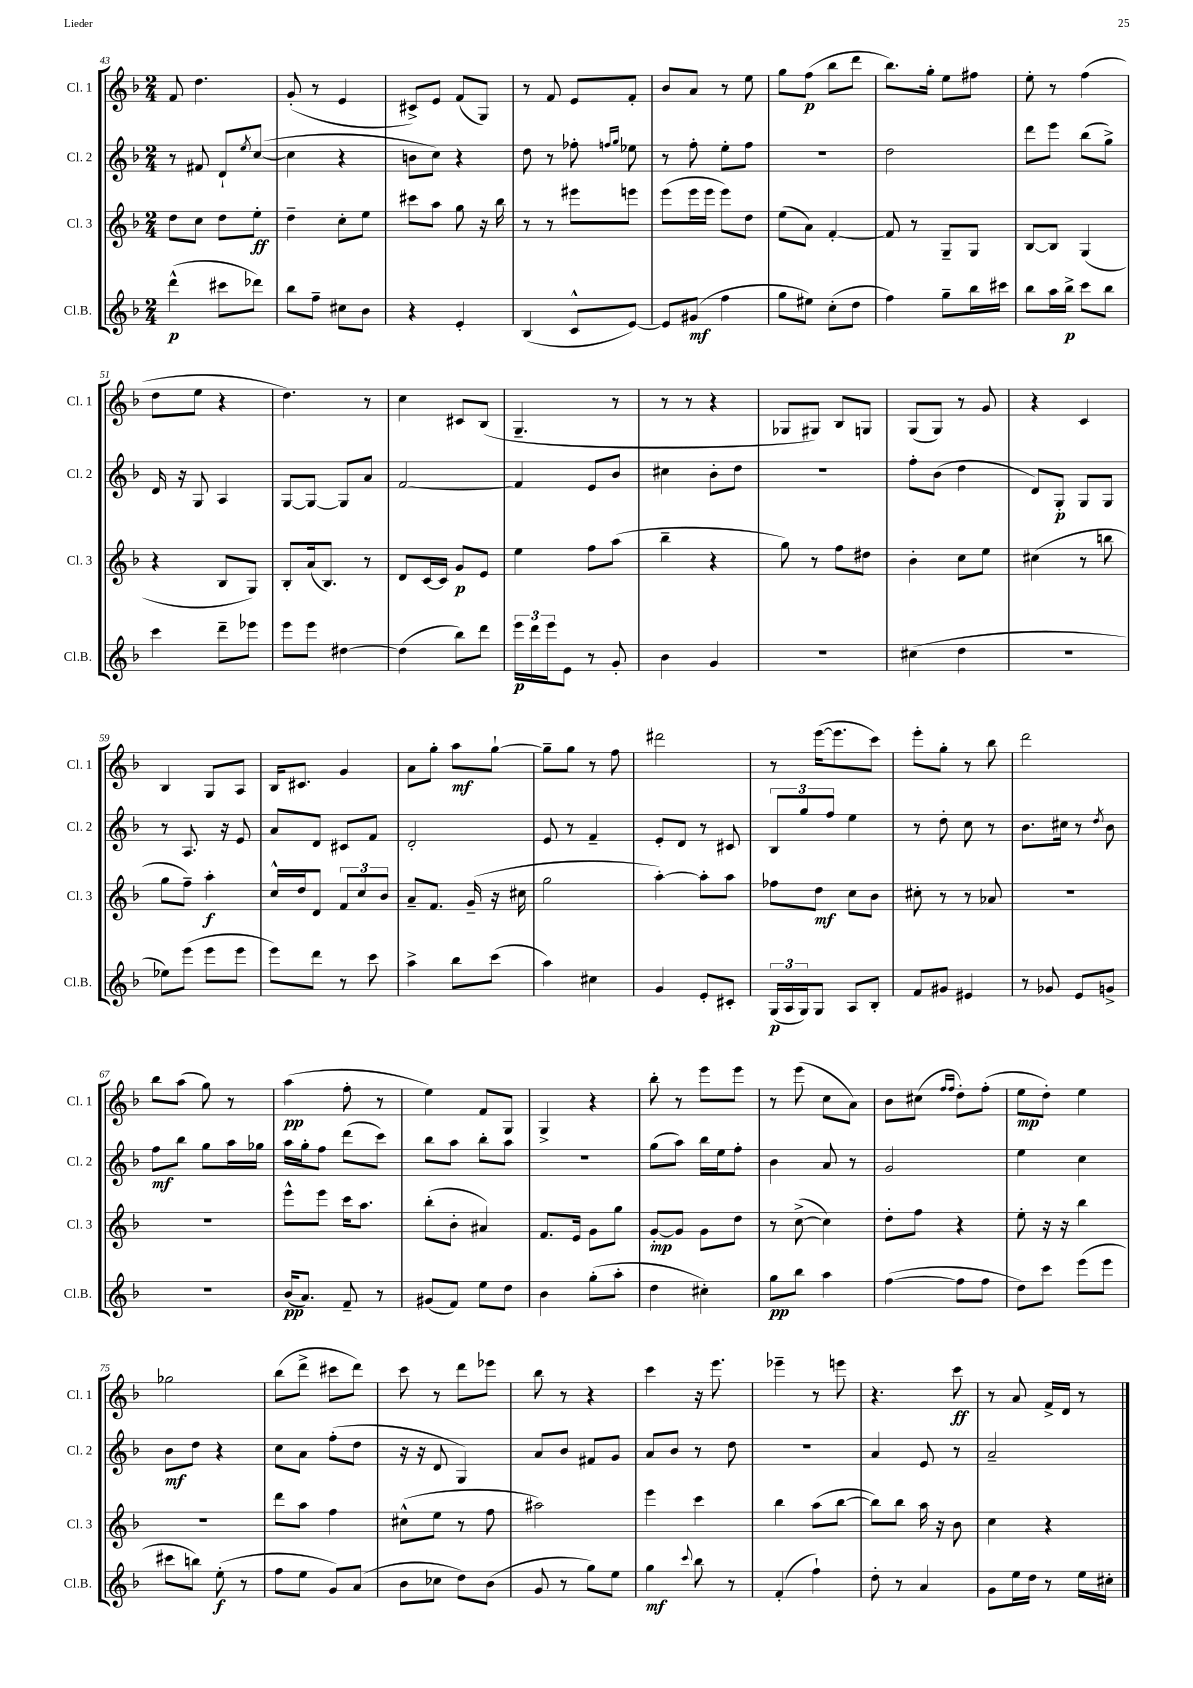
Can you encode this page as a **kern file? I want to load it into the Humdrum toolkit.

**kern	**dynam	**kern	**dynam	**kern	**dynam	**kern	**dynam
*part4	*part4	*part3	*part3	*part2	*part2	*part1	*part1
*staff4	*staff4	*staff3	*staff3	*staff2	*staff2	*staff1	*staff1
*I"Cl.B.	*	*I"Cl. 3	*	*I"Cl. 2	*	*I"Cl. 1	*
*I'Cl.B.	*	*I'Cl. 3	*	*I'Cl. 2	*	*I'Cl. 1	*
*clefG2	*	*clefG2	*	*clefG2	*	*clefG2	*
*k[b-]	*	*k[b-]	*	*k[b-]	*	*k[b-]	*
*M2/4	*	*M2/4	*	*M2/4	*	*M2/4	*
=43	=43	=43	=43	=43	=43	=43	=43
(4ddd^^\	p	8dd\L	.	8r	.	8f/	.
.	.	8cc\J	.	8f#X/	.	4.dd\	.
8ccc#X\L	.	8dd\L	.	8d`/L	.	.	.
.	.	.	.	8qee/	.	.	.
8ddd-X\J)	.	8ee'\J	ff	([8cc/J	.	.	.
=44	=44	=44	=44	=44	=44	=44	=44
8bb-\L	.	4dd~\	.	4cc\]	.	(8g'/	.
8ff~\J	.	.	.	.	.	8r	.
8cc#X\L	.	8cc'\L	.	4r	.	4e/	.
8b-\J	.	8ee\J	.	.	.	.	.
=45	=45	=45	=45	=45	=45	=45	=45
4r	.	8ccc#X\L	.	8bn\L	.	8c#X^/L)	.
.	.	8aa\J	.	8cc\J)	.	8e/J	.
4e'/	.	8gg\	.	4r	.	(8f/L	.
.	.	16r	.	.	.	8G/J)	.
.	.	16bb-\	.	.	.	.	.
=46	=46	=46	=46	=46	=46	=46	=46
(4B-/	.	8r	.	8dd\	.	8r	.
.	.	8r	.	8r	.	8f/	.
8c^^/L	.	8eee#X\L	.	8ff-X'\	.	8e/L	.
.	.	.	.	16qqffn/LL	.	.	.
.	.	.	.	16qqgg/JJ	.	.	.
[8e/J)	.	8eeen\J	.	8ee-X\	.	8f'/J	.
=47	=47	=47	=47	=47	=47	=47	=47
8e/L]	.	(8eee\L	.	8r	.	8b-/L	.
(8g#X/J	mf	16eee\L	.	8ff'\	.	8a/J	.
.	.	16eee\JJ	.	.	.	.	.
4ff\	.	8eee\L)	.	8ee'\L	.	8r	.
.	.	8dd\J	.	8ff\J	.	8ee\	.
=48	=48	=48	=48	=48	=48	=48	=48
8gg\L	.	(8ee\L	.	2r	.	8gg\L	.
8ee#X\J)	.	8a\J)	.	.	.	(8ff\J	p
(8cc'\L	.	[4f'/	.	.	.	8bb-\L	.
8dd\J	.	.	.	.	.	8ddd\J	.
=49	=49	=49	=49	=49	=49	=49	=49
4ff\)	.	8f/]	.	2dd\	.	8.bb-\L)	.
.	.	8r	.	.	.	.	.
.	.	.	.	.	.	16gg'\Jk	.
8gg~\L	.	8G~/L	.	.	.	8ee\L	.
16bb-\L	.	8G/J	.	.	.	8ff#X\J	.
16ccc#X\JJ	.	.	.	.	.	.	.
=50	=50	=50	=50	=50	=50	=50	=50
8bb-\L	.	[8B-/L	.	8ddd\L	.	8ee'\	.
16aa\L	.	8B-/J]	.	8eee\J	.	8r	.
16bb-^\JJ	p	.	.	.	.	.	.
8ccc\L	.	(4G/	.	(8bb-\L	.	(4ff\	.
8bb-\J	.	.	.	8gg^\J)	.	.	.
!!LO:LB:g=z
=51	=51	=51	=51	=51	=51	=51	=51
4ccc\	.	4r	.	16d/	.	8dd\L	.
.	.	.	.	16r	.	.	.
.	.	.	.	8G/	.	8ee\J	.
8ddd~\L	.	8B-/L	.	4A/	.	4r	.
8eee-X\J	.	8G/J)	.	.	.	.	.
=52	=52	=52	=52	=52	=52	=52	=52
8eee\L	.	8B-'/L	.	[8G/L	.	4.dd\)	.
8eee\J	.	(16a/k	.	8G/J_	.	.	.
.	.	8.B-/J)	.	.	.	.	.
[4dd#X\	.	.	.	8G/L]	.	.	.
.	.	8r	.	8a/J	.	8r	.
=53	=53	=53	=53	=53	=53	=53	=53
(4dd#\]	.	8d/L	.	[2f/	.	4cc\	.
.	.	[16c/L	.	.	.	.	.
.	.	16c/JJ]	.	.	.	.	.
8bb-\L)	.	8g/L	p	.	.	8c#X/L	.
8ddd\J	.	8e/J	.	.	.	(8B-/J	.
=54	=54	=54	=54	=54	=54	=54	=54
24eee\LL	p	4ee\	.	4f/]	.	4.G~/	.
24ddd\	.	.	.	.	.	.	.
24eee\J	.	.	.	.	.	.	.
8e\J	.	.	.	.	.	.	.
8r	.	8ff\L	.	8e/L	.	.	.
8g'/	.	(8aa\J	.	8b-/J	.	8r	.
=55	=55	=55	=55	=55	=55	=55	=55
4b-\	.	4bb-~\	.	4cc#X\	.	8r	.
.	.	.	.	.	.	8r	.
4g/	.	4r	.	8b-'\L	.	4r	.
.	.	.	.	8dd\J	.	.	.
=56	=56	=56	=56	=56	=56	=56	=56
2r	.	8gg\)	.	2r	.	8G-X/L	.
.	.	8r	.	.	.	8G#X/J)	.
.	.	8ff\L	.	.	.	8B-/L	.
.	.	8dd#X\J	.	.	.	8Gn/J	.
=57	=57	=57	=57	=57	=57	=57	=57
(4cc#X\	.	4b-'\	.	8ff'\L	.	(8G/L	.
.	.	.	.	(8b-\J	.	8G/J)	.
4dd\	.	8cc\L	.	4dd\	.	8r	.
.	.	8ee\J	.	.	.	8g/	.
=58	=58	=58	=58	=58	=58	=58	=58
2r	.	(4cc#X\	.	8d/L)	.	4r	.
.	.	.	.	8G'/J	p	.	.
.	.	8r	.	8G/L	.	4c/	.
.	.	8bbn\	.	8G/J	.	.	.
!!LO:LB:g=z
=59	=59	=59	=59	=59	=59	=59	=59
8ee-X\L)	.	8gg\L	.	8r	.	4B-/	.
(8eee\J	.	8ff~\J)	.	8.A/	.	.	.
8eee\L	.	4aa'\	f	.	.	8G/L	.
.	.	.	.	16r	.	.	.
8eee\J	.	.	.	8e/	.	8A/J	.
=60	=60	=60	=60	=60	=60	=60	=60
8eee\L)	.	16cc^^/LL	.	8a/L	.	16B-/KL	.
.	.	16dd/J	.	.	.	8.c#X/J	.
8ddd\J	.	8d/J	.	8d/J	.	.	.
8r	.	12f/L	.	8c#X/L	.	4g/	.
.	.	12cc/	.	.	.	.	.
8ccc\	.	.	.	8f/J	.	.	.
.	.	12b-/J	.	.	.	.	.
=61	=61	=61	=61	=61	=61	=61	=61
4aa^\	.	8a~/L	.	2d'/	.	8a\L	.
.	.	8.f/J	.	.	.	8gg'\J	.
8bb-\L	.	.	.	.	.	8aa\L	mf
.	.	(16g~/	.	.	.	.	.
(8ccc\J	.	16r	.	.	.	[8gg`\J	.
.	.	16cc#X\	.	.	.	.	.
=62	=62	=62	=62	=62	=62	=62	=62
4aa\)	.	2gg\	.	8e/	.	8gg~\L]	.
.	.	.	.	8r	.	8gg\J	.
4cc#X\	.	.	.	4f~/	.	8r	.
.	.	.	.	.	.	8ff\	.
=63	=63	=63	=63	=63	=63	=63	=63
4g/	.	[4aa'\)	.	8e'/L	.	2ddd#X\	.
.	.	.	.	8d/J	.	.	.
8e'/L	.	8aa'\L]	.	8r	.	.	.
8c#X'/J	.	8aa\J	.	8c#X/	.	.	.
=64	=64	=64	=64	=64	=64	=64	=64
(24G/LL	p	8ff-X\L	.	12B-/L	.	8r	.
24A/	.	.	.	.	.	.	.
24G/J)	.	.	.	12gg/	.	.	.
8G/J	.	8dd\J	mf	.	.	([16eee\KL	.
.	.	.	.	12ff/J	.	.	.
.	.	.	.	.	.	8.eee\]	.
8A/L	.	8cc\L	.	4ee\	.	.	.
8B-'/J	.	8b-\J	.	.	.	8ccc\J)	.
=65	=65	=65	=65	=65	=65	=65	=65
8f/L	.	8cc#X'\	.	8r	.	8eee'\L	.
8g#X/J	.	8r	.	8dd'\	.	8gg'\J	.
4e#X/	.	8r	.	8cc\	.	8r	.
.	.	8a-X/	.	8r	.	8bb-\	.
=66	=66	=66	=66	=66	=66	=66	=66
8r	.	2r	.	8.b-\L	.	2ddd\	.
8g-X/	.	.	.	.	.	.	.
.	.	.	.	16cc#X\Jk	.	.	.
8e/L	.	.	.	8r	.	.	.
.	.	.	.	8qdd/	.	.	.
8gn^/J	.	.	.	8b-\	.	.	.
!!LO:LB:g=z
=67	=67	=67	=67	=67	=67	=67	=67
2r	.	2r	.	8ff\L	mf	8bb-\L	.
.	.	.	.	8bb-\J	.	(8aa\J	.
.	.	.	.	8gg\L	.	8gg\)	.
.	.	.	.	16aa\L	.	8r	.
.	.	.	.	16gg-X\JJ	.	.	.
=68	=68	=68	=68	=68	=68	=68	=68
(16b-/KL	pp	8eee^^\L	.	16aa\LL	.	(4aa\	pp
8.a/J)	.	.	.	16gg'\J	.	.	.
.	.	8eee\J	.	8ff\J	.	.	.
8f~/	.	16ccc\KL	.	(8ddd\L	.	8ff'\	.
.	.	8.aa\J	.	.	.	.	.
8r	.	.	.	8ccc\J)	.	8r	.
=69	=69	=69	=69	=69	=69	=69	=69
(8g#X/L	.	(8bb-'\L	.	8bb-\L	.	4ee\)	.
8f/J)	.	8b-'\J	.	8aa\J	.	.	.
8ee\L	.	4a#X/)	.	8bb-'\L	.	8f/L	.
8dd\J	.	.	.	8aa\J	.	8G/J	.
=70	=70	=70	=70	=70	=70	=70	=70
4b-\	.	8.f/L	.	2r	.	4G^/	.
.	.	16e/Jk	.	.	.	.	.
(8gg'\L	.	8g\L	.	.	.	4r	.
8aa'\J	.	8gg\J	.	.	.	.	.
=71	=71	=71	=71	=71	=71	=71	=71
4dd\	.	[8g'/L	mp	(8gg\L	.	8bb-'\	.
.	.	8g/J]	.	8aa\J)	.	8r	.
4cc#X'\)	.	8g\L	.	16bb-\LL	.	8eee\L	.
.	.	.	.	16ee\J	.	.	.
.	.	8dd\J	.	8ff'\J	.	8eee\J	.
=72	=72	=72	=72	=72	=72	=72	=72
8gg\L	pp	8r	.	4b-\	.	8r	.
8bb-\J	.	([8cc^\	.	.	.	(8eee\	.
4aa\	.	4cc\])	.	8a/	.	8cc\L	.
.	.	.	.	8r	.	8a\J)	.
=73	=73	=73	=73	=73	=73	=73	=73
([4ff\	.	8dd'\L	.	2g/	.	8b-\L	.
.	.	8ff\J	.	.	.	(8cc#X\J	.
.	.	.	.	.	.	16qqff/LL	.
.	.	.	.	.	.	16qqff/JJ	.
8ff\L]	.	4r	.	.	.	8dd'\L)	.
8ff\J	.	.	.	.	.	(8ff'\J	.
=74	=74	=74	=74	=74	=74	=74	=74
8dd\L)	.	8ee'\	.	4ee\	.	8ee\L	mp
8ccc\J	.	16r	.	.	.	8dd'\J)	.
.	.	16r	.	.	.	.	.
(8eee\L	.	4bb-\	.	4cc\	.	4ee\	.
8eee\J	.	.	.	.	.	.	.
!!LO:LB:g=z
=75	=75	=75	=75	=75	=75	=75	=75
8ccc#X\L	.	2r	.	8b-\L	mf	2gg-X\	.
8bbn\J)	.	.	.	8dd\J	.	.	.
(8ee'\	f	.	.	4r	.	.	.
8r	.	.	.	.	.	.	.
=76	=76	=76	=76	=76	=76	=76	=76
8ff\L	.	8ddd\L	.	8cc\L	.	(8bb-\L	.
8ee\J	.	8aa\J	.	8a\J	.	8ddd^\J	.
8g/L)	.	4ff\	.	(8ff'\L	.	8ccc#X\L	.
(8a/J	.	.	.	8dd\J	.	8ddd\J)	.
=77	=77	=77	=77	=77	=77	=77	=77
8b-\L	.	(8cc#X^^\L	.	16r	.	8ccc\	.
.	.	.	.	16r	.	.	.
8cc-X\J	.	8ee\J	.	8d/	.	8r	.
8dd\L)	.	8r	.	4G/)	.	8ddd\L	.
(8b-\J	.	8ff\	.	.	.	8eee-X\J	.
=78	=78	=78	=78	=78	=78	=78	=78
8g/	.	2aa#X\)	.	8a/L	.	8bb-\	.
8r	.	.	.	8b-/J	.	8r	.
8gg\L)	.	.	.	8f#X/L	.	4r	.
8ee\J	.	.	.	8g/J	.	.	.
=79	=79	=79	=79	=79	=79	=79	=79
4gg\	mf	4eee\	.	8a/L	.	4ccc\	.
.	.	.	.	8b-/J	.	.	.
8qqccc/	.	.	.	.	.	.	.
8bb-\	.	4ccc\	.	8r	.	16r	.
.	.	.	.	.	.	8.eee\	.
8r	.	.	.	8dd\	.	.	.
=80	=80	=80	=80	=80	=80	=80	=80
(4f'/	.	4bb-\	.	2r	.	4eee-X~\	.
4ff`\)	.	(8aa\L	.	.	.	8r	.
.	.	[8bb-\J	.	.	.	8eeen\	.
=81	=81	=81	=81	=81	=81	=81	=81
8dd'\	.	8bb-\L])	.	4a/	.	4.r	.
8r	.	8bb-\J	.	.	.	.	.
4a/	.	16aa\	.	8e/	.	.	.
.	.	16r	.	.	.	.	.
.	.	8b-\	.	8r	.	8ccc\	ff
=82	=82	=82	=82	=82	=82	=82	=82
8g\L	.	4cc\	.	2a~/	.	8r	.
16ee\L	.	.	.	.	.	8a/	.
16dd\JJ	.	.	.	.	.	.	.
8r	.	4r	.	.	.	16f^/LL	.
.	.	.	.	.	.	16d/JJ	.
16ee\LL	.	.	.	.	.	8r	.
16cc#X'\JJ	.	.	.	.	.	.	.
==	==	==	==	==	==	==	==
*-	*-	*-	*-	*-	*-	*-	*-
